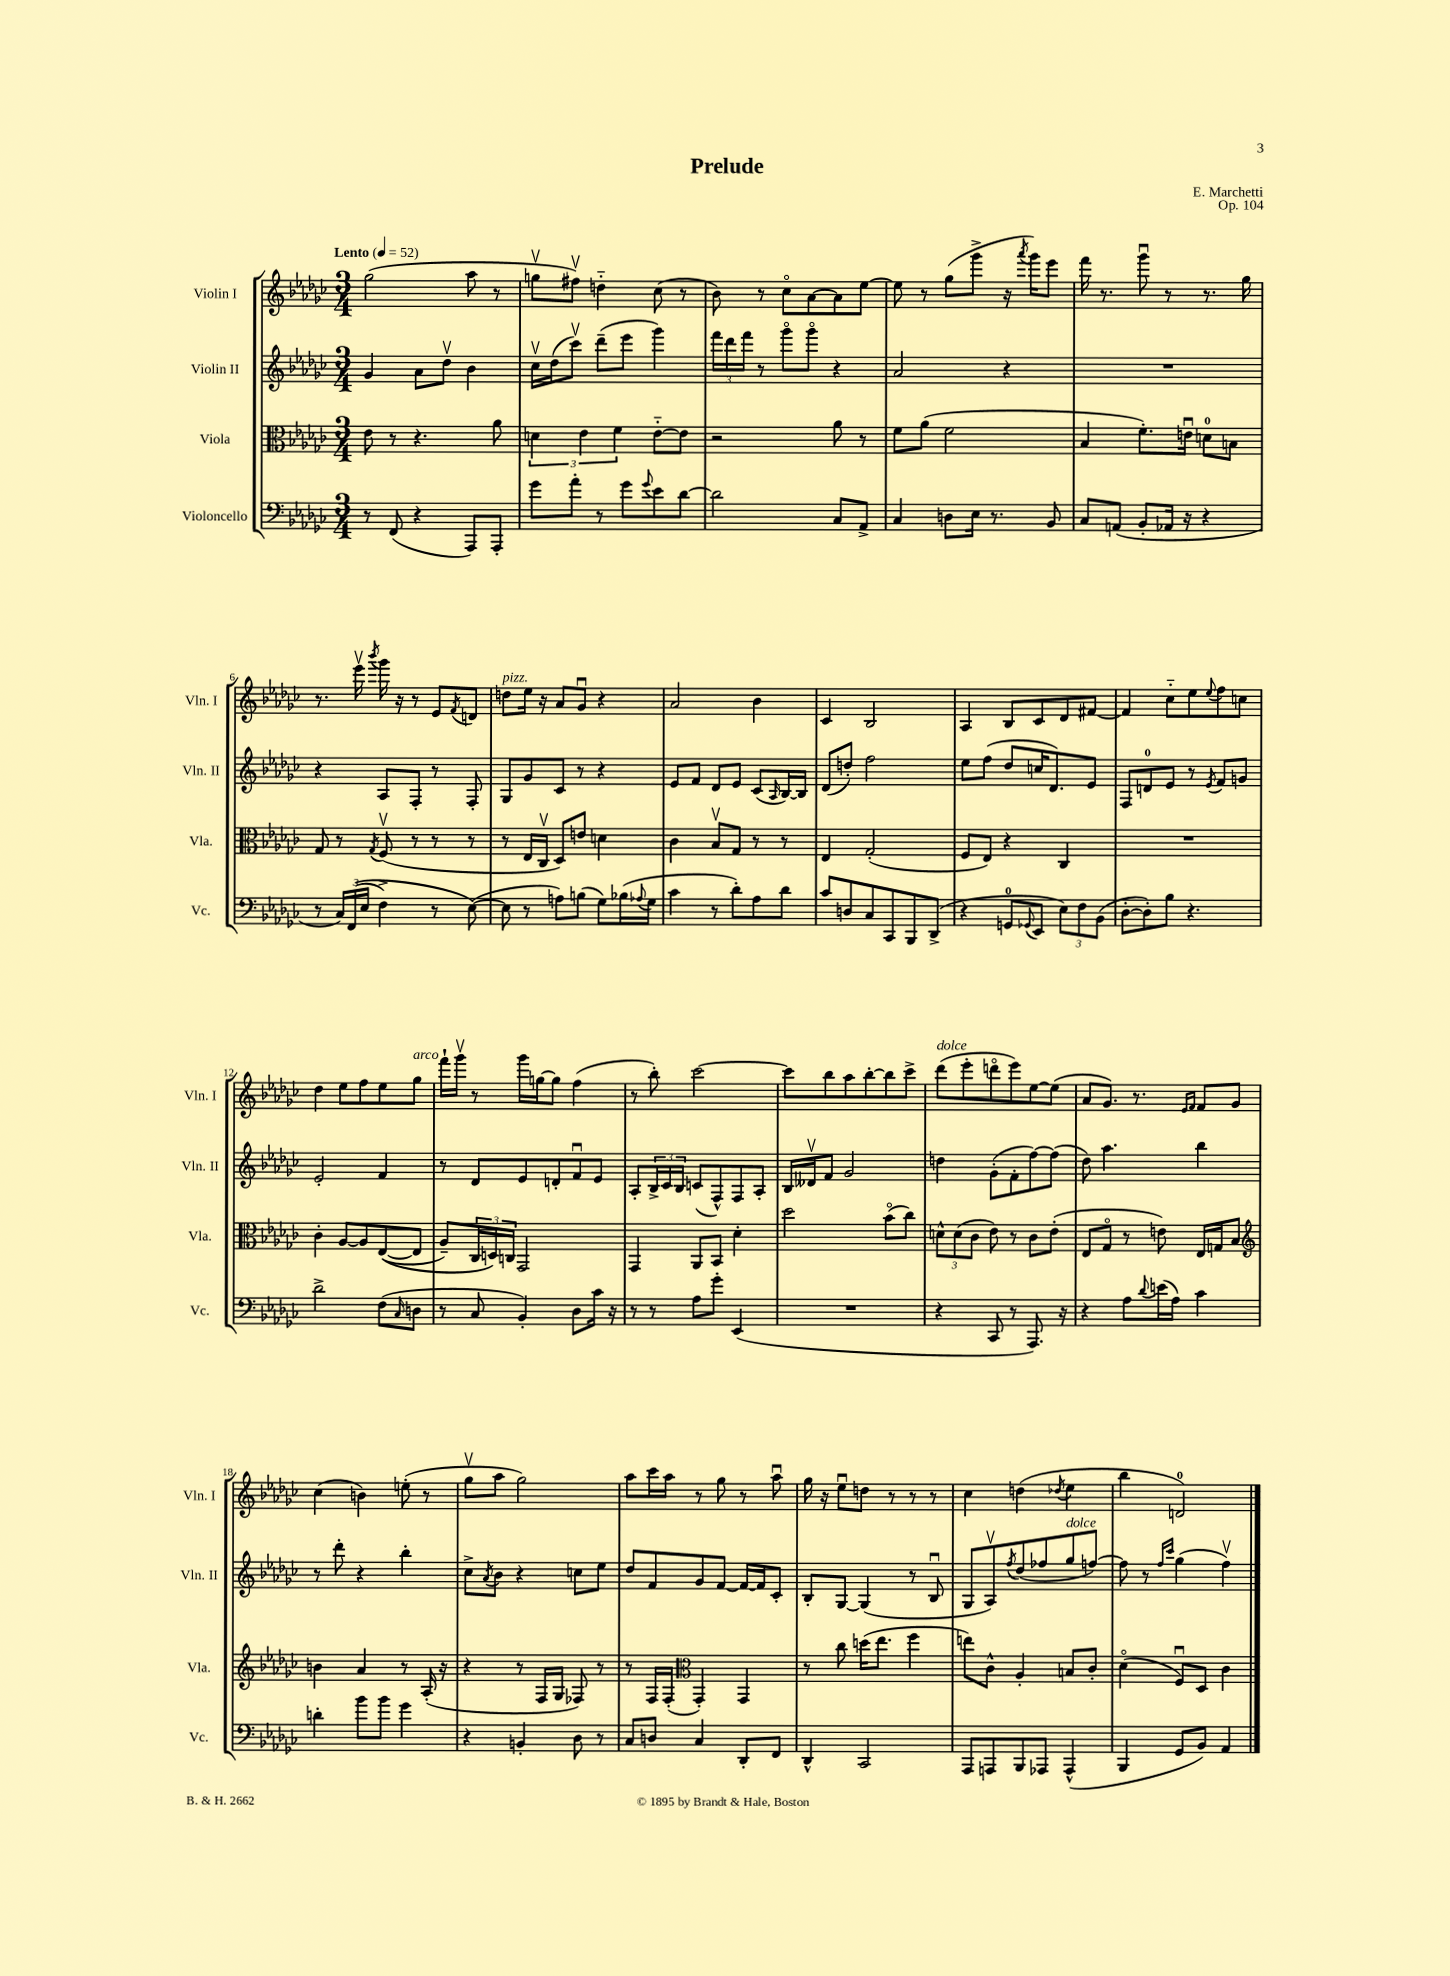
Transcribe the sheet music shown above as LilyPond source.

\header { title = "Prelude" composer = "E. Marchetti" opus = "Op. 104" }
<<
\new StaffGroup <<
\new Staff = "s0" \with { instrumentName = "Violin I" shortInstrumentName = "Vln. I" } {
    \clef treble \key ges \major \numericTimeSignature \time 3/4 \tempo "Lento" 4 = 52
    ges''2( aes''8 r8 |
    g''8\upbow fis''8\upbow) d''4-_ ces''8( r8 |
    bes'8) r8 ces''8\flageolet aes'8~ aes'8 ees''8~ |
    ees''8 r8 ges''8( ges'''8-> r16 \acciaccatura { aes'''8 } ges'''16) ees'''8 |
    f'''16 r8. ges'''8\downbow r8 r8. ges''16 |
    r8. ees'''16\upbow \acciaccatura { bes'''8 } ges'''16 r16 r8 ees'8 \acciaccatura { f'8 } d'8 |
    d''8^\markup { \italic "pizz." } ees''16 r16 aes'8 ges'8\downbow r4 |
    aes'2 bes'4 |
    ces'4 bes2 |
    aes4 bes8 ces'8 des'8 fis'8~ |
    fis'4 ces''8-_ ees''8 \appoggiatura { ees''8 } f''8 c''8 |
    des''4 ees''8 f''8 ees''8 ges''8^\markup { \italic "arco" } |
    f'''16-! ges'''16\upbow r8 ges'''16 g''16~ g''8 f''4( |
    r8 bes''8-.) ces'''2~ |
    ces'''8 bes''8 aes''8 bes''8~-. bes''8 ces'''8-> |
    des'''8^\markup { \italic "dolce" }( ees'''8-. d'''8\flageolet ees'''8) ees''8~ ees''8( |
    aes'8 ges'8.) r8. \grace { ees'16 f'16 } f'8 ges'8 |
    ces''4( b'4) e''8-.( r8 |
    ges''8\upbow aes''8 ges''2) |
    aes''8 ces'''16 aes''16 r8 ges''8 r8 aes''8\downbow |
    ges''16 r16 ees''8\downbow d''8 r8 r8 r8 |
    ces''4 d''4( \acciaccatura { des''8 } ees''4 |
    bes''4 d'2-0) \bar "|." |
}
\new Staff = "s1" \with { instrumentName = "Violin II" shortInstrumentName = "Vln. II" } {
    \clef treble \key ges \major \numericTimeSignature \time 3/4
    ges'4 aes'8 des''8\upbow bes'4 |
    ces''16\upbow des''16( ces'''8\upbow) des'''8--( ees'''8 ges'''4) |
    \tuplet 3/2 { f'''16 des'''16 f'''16 } r8 ges'''8\flageolet ges'''8\flageolet r4 |
    aes'2 r4 |
    R2. |
    r4 aes8 f8-. r8 f8-. |
    ges8 ges'8 ces'8 r8 r4 |
    ees'8 f'8 des'8 ees'8 ces'8( \grace { aes16 } bes16~) bes16 |
    des'8( d''8-.) f''2 |
    ees''8 f''8( des''8 c''16 des'8.) ees'8 |
    f8 d'8-0 ees'8 r8 \acciaccatura { ees'8 } f'8 g'8 |
    ees'2-. f'4 |
    r8 des'8 ees'8 d'8-. f'8\downbow ees'8 |
    aes8-. \tuplet 3/2 { bes16-> ces'16 bes16 } c'8( f8-^) f8 aes8-. |
    bes16 deses'16\upbow f'8 ges'2 |
    d''4 ges'8-.( f'8-. f''8~) f''8( |
    des''8) aes''4. bes''4 |
    r8 des'''8-. r4 bes''4-. |
    ces''8-> \acciaccatura { aes'8 } bes'8 r4 c''8 ees''8 |
    des''8 f'8 ges'8 f'8~ f'16~ f'16 ces'8-. |
    bes8-. ges8~ ges4( r8 bes8\downbow |
    ges8 aes8\upbow) \acciaccatura { f''8 } des''8( fes''8 ges''8^\markup { \italic "dolce" } f''8~) |
    f''8 r8 \grace { f''16 ces'''16 } ges''4( f''4\upbow) \bar "|." |
}
\new Staff = "s2" \with { instrumentName = "Viola" shortInstrumentName = "Vla." } {
    \clef alto \key ges \major \numericTimeSignature \time 3/4
    ees'8 r8 r4. aes'8 |
    \tuplet 3/2 { d'4 ees'4 f'4 } ees'8~-_ ees'8 |
    r2 aes'8 r8 |
    f'8 aes'8( f'2 |
    bes4 f'8.-.) e'16\downbow d'8-0 b8 |
    ges8 r8 \acciaccatura { ges8 } f8\upbow( r8 r8 r8 |
    r8 ees16 ces16\upbow des8) e'8 d'4 |
    ces'4 bes8\upbow ges8 r8 r8 |
    ees4 ges2-.( |
    f8 ees8) r4 ces4 |
    R2. |
    ces'4-. aes8~ aes8 ees8~(\( ees8 |
    aes8--) \tuplet 3/2 { ces16 d16\) c16 } ges,2 |
    ges,4 aes,8 bes,8 des'4-. |
    des''2 bes'8\flageolet( ces''8) |
    \tuplet 3/2 { d'8-^ d'8( ces'8 } ees'8) r8 ces'8 ees'8-.( |
    ees8 ges8\flageolet r8 e'8) ees16 g16 bes8 |
    \clef treble b'4 aes'4 r8 aes16-.( r16 |
    r4 r8 f16 ges16 fes8) r8 |
    r8 f16 f16-.( \clef alto ges,4-.) ges,4 |
    r8 ces''8 d''16( ees''8. f''4 |
    e''8) ces'8-^ aes4-. b8 ces'8-. |
    des'4\flageolet( f8\downbow) des8 ces'4 \bar "|." |
}
\new Staff = "s3" \with { instrumentName = "Violoncello" shortInstrumentName = "Vc." } {
    \clef bass \key ges \major \numericTimeSignature \time 3/4
    r8 f,8( r4 aes,,8) aes,,8-. |
    ges'8 aes'8-. r8 ges'8 \appoggiatura { ges'8 } ees'8 des'8~ |
    des'2 ces8 aes,8-> |
    ces4 d8 ees16 r8. bes,8 |
    ces8 a,8( bes,8-. aes,16 r16 r4 |
    r8 \tuplet 3/2 { ces16) f,16(\( ees16 } f4->) r8 ees8~(\) |
    ees8 r8 a8) b8( ges8) bes16( \appoggiatura { aes8 } ges16 |
    ces'4 r8 des'8-.) aes8 des'8 |
    ces'8 d8 ces8 ces,8 bes,,8 des,8->( |
    r4 g,8-0 \appoggiatura { ges,8 } ees,8 \tuplet 3/2 { ees8) f8 bes,8( } |
    des8~-. des8-.) bes8 r4. |
    des'2-> f8( \grace { ces16 } d8 |
    r8 ces8 bes,4-.) des8 ces'16 r16 |
    r8 r8 aes8 ges'8-. ees,4( |
    R2. |
    r4 ces,8 r8 aes,,8.) r16 |
    r4 aes8 \appoggiatura { des'8 } e'16( aes16) ces'4 |
    d'4-. bes'8 bes'8 ges'4 |
    r4 b,4-. des8 r8 |
    ces8 d8 ces4 des,8-. f,8 |
    des,4-^ ces,2 |
    aes,,8 a,,8 bes,,8 aes,,8 aes,,4-^( |
    bes,,4 ges,8 bes,8) aes,4 \bar "|." |
}
>>
>>
